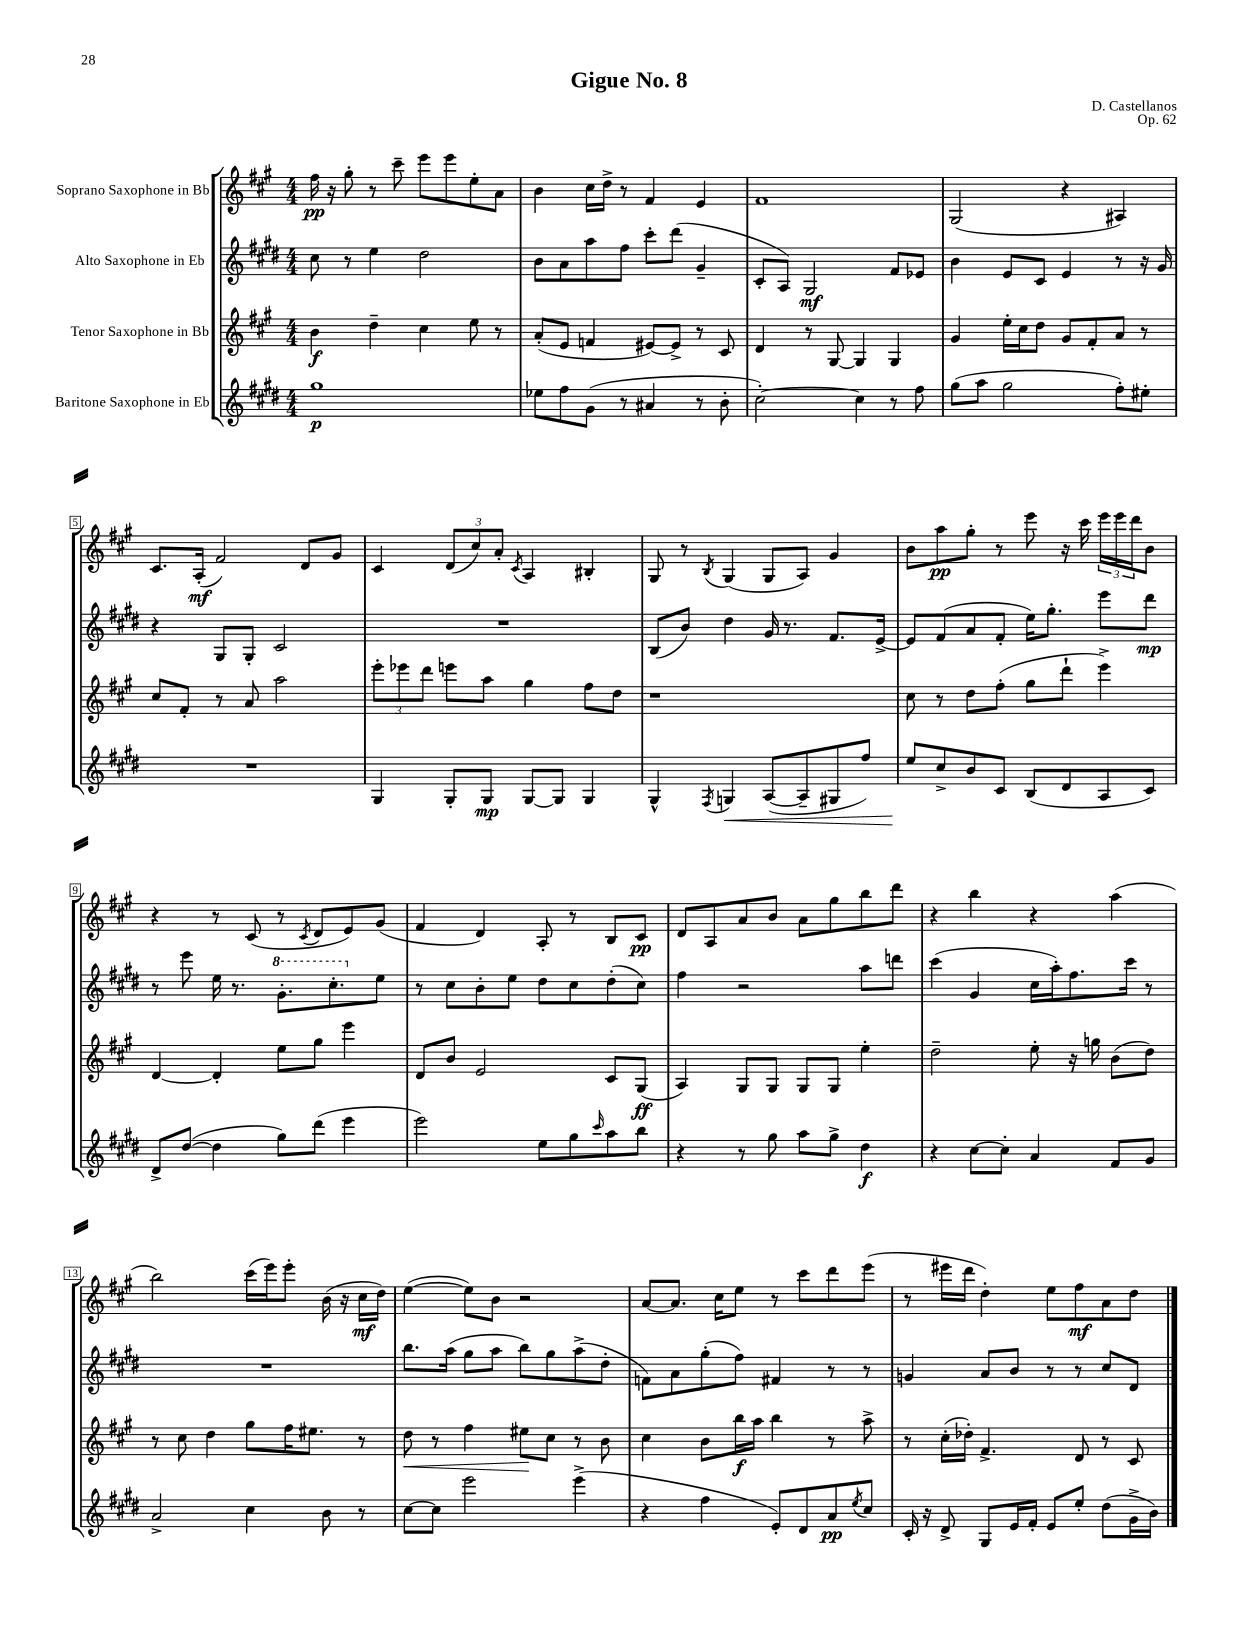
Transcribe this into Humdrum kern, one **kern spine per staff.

**kern	**dynam	**kern	**dynam	**kern	**dynam	**kern	**dynam
*part4	*part4	*part3	*part3	*part2	*part2	*part1	*part1
*staff4	*staff4	*staff3	*staff3	*staff2	*staff2	*staff1	*staff1
*I"Baritone Saxophone in Eb	*	*I"Tenor Saxophone in Bb	*	*I"Alto Saxophone in Eb	*	*I"Soprano Saxophone in Bb	*
*clefG2	*	*clefG2	*	*clefG2	*	*clefG2	*
*k[f#c#g#d#]	*	*k[f#c#g#]	*	*k[f#c#g#d#]	*	*k[f#c#g#]	*
*M4/4	*	*M4/4	*	*M4/4	*	*M4/4	*
=1	=1	=1	=1	=1	=1	=1	=1
1gg#	p	4b\	f	8cc#\	.	16ff#\	pp
.	.	.	.	.	.	16r	.
.	.	.	.	8r	.	8gg#'\	.
.	.	4dd~\	.	4ee\	.	8r	.
.	.	.	.	.	.	8ccc#~\	.
.	.	4cc#\	.	2dd#\	.	8eee\L	.
.	.	.	.	.	.	8eee\	.
.	.	8ee\	.	.	.	8ee'\	.
.	.	8r	.	.	.	8a\J	.
=2	=2	=2	=2	=2	=2	=2	=2
8ee-X\L	.	(8a'/L	.	8b\L	.	4b\	.
8ff#\	.	8e/J	.	8a\	.	.	.
(8g#\J	.	4fn/	.	8aa\	.	16cc#\LL	.
.	.	.	.	.	.	16dd^\JJ	.
8r	.	.	.	8ff#\J	.	8r	.
4a#X/	.	[8e#X/L)	.	8ccc#'\L	.	4f#/	.
.	.	8e#^/J]	.	(8ddd#\J	.	.	.
8r	.	8r	.	4g#~/	.	4e/	.
8b'\	.	8c#/	.	.	.	.	.
=3	=3	=3	=3	=3	=3	=3	=3
[2cc#'\)	.	4d/	.	8c#'/L	.	1f#	.
.	.	.	.	8A/J)	.	.	.
.	.	8r	.	2G#/	mf	.	.
.	.	[8G#/	.	.	.	.	.
4cc#\]	.	4G#/]	.	.	.	.	.
8r	.	4G#/	.	8f#/L	.	.	.
8ff#\	.	.	.	8e-X/J	.	.	.
=4	=4	=4	=4	=4	=4	=4	=4
(8gg#\L	.	4g#/	.	4b\	.	(2G#/	.
8aa\J	.	.	.	.	.	.	.
2gg#\	.	16ee'\LL	.	8e/L	.	.	.
.	.	16cc#\J	.	.	.	.	.
.	.	8dd\J	.	8c#/J	.	.	.
.	.	8g#/L	.	4e/	.	4r	.
.	.	8f#'/	.	.	.	.	.
8ff#'\L)	.	8a/J	.	8r	.	4A#X/)	.
8ee#X'\J	.	8r	.	16r	.	.	.
.	.	.	.	16g#/	.	.	.
!!LO:LB:g=z
=5	=5	=5	=5	=5	=5	=5	=5
1r	.	8cc#/L	.	4r	.	8.c#/L	.
.	.	8f#'/J	.	.	.	.	.
.	.	.	.	.	.	(16A'/Jk	mf
.	.	8r	.	8G#/L	.	2f#/)	.
.	.	8a/	.	8G#'/J	.	.	.
.	.	2aa\	.	2c#/	.	.	.
.	.	.	.	.	.	8d/L	.
.	.	.	.	.	.	8g#/J	.
=6	=6	=6	=6	=6	=6	=6	=6
4G#/	.	12eee'\L	.	1r	.	4c#/	.
.	.	12eee-X\	.	.	.	.	.
.	.	12ddd\J	.	.	.	.	.
8G#'/L	.	8eeen\L	.	.	.	(12d/L	.
.	.	.	.	.	.	12cc#/)	.
8G#/J	mp	8aa\J	.	.	.	.	.
.	.	.	.	.	.	12a'/J	.
.	.	.	.	.	.	8qc#/	.
[8G#/L	.	4gg#\	.	.	.	4A/	.
8G#/J]	.	.	.	.	.	.	.
4G#/	.	8ff#\L	.	.	.	4B#X'/	.
.	.	8dd\J	.	.	.	.	.
=7	=7	=7	=7	=7	=7	=7	=7
4G#^^/	.	1r	.	(8B/L	.	8G#/	.
.	.	.	.	8b/J)	.	8r	.
8qF#/	.	.	.	.	.	8qB/	.
!	!LO:HP:b	!	!	!	!	!	!
4Gn/	<	.	.	4dd#\	.	(4G#/	.
([8A/L	.	.	.	16g#/	.	8G#/L	.
.	.	.	.	8.r	.	.	.
8A~/]	.	.	.	.	.	8A/J)	.
8G#X/	.	.	.	8.f#/L	.	4g#/	.
8ff#/J)	.	.	.	.	.	.	.
.	.	.	.	[16e^/Jk	.	.	.
=8	=8	=8	=8	=8	=8	=8	=8
8ee/L	.	8cc#\	.	8e/L]	.	8b\L	.
8cc#^/	[	8r	.	(8f#/	.	8aa\	pp
8b/	.	8dd\L	.	8a/	.	8gg#'\J	.
8c#/J	.	(8ff#'\J	.	8f#'/J	.	8r	.
(8B/L	.	8gg#\L	.	16ee\KL)	.	8eee\	.
.	.	.	.	8.gg#'\J	.	.	.
8d#/	.	8ddd`\J	.	.	.	16r	.
.	.	.	.	.	.	16ccc#\	.
8A/	.	4eee^\)	.	8eee\L	.	24eee\LL	.
.	.	.	.	.	.	24eee\	.
.	.	.	.	.	.	24ddd\J	.
8c#/J)	.	.	.	8ddd#\J	mp	8b\J	.
!!LO:LB:g=z
=9	=9	=9	=9	=9	=9	=9	=9
8d#^/L	.	[4d/	.	8r	.	4r	.
([8dd#/J	.	.	.	8eee\	.	.	.
4dd#\]	.	4d'/]	.	16ee\	.	8r	.
.	.	.	.	8.r	.	.	.
.	.	.	.	.	.	(8c#/	.
*	*	*	*	*8va	*	*	*
8gg#\L)	.	8ee\L	.	8.gg#'\L	.	8r	.
.	.	.	.	.	.	8qc#/	.
(8ddd#\J	.	8gg#\J	.	.	.	8d/L	.
.	.	.	.	8.ccc#'\	.	.	.
4eee\	.	4eee\	.	.	.	8e/)	.
*	*	*	*	*X8va	*	*	*
.	.	.	.	8ee\J	.	(8g#/J	.
=10	=10	=10	=10	=10	=10	=10	=10
2eee\)	.	8d/L	.	8r	.	4f#/	.
.	.	8b/J	.	8cc#\L	.	.	.
.	.	2e/	.	8b'\	.	4d/)	.
.	.	.	.	8ee\J	.	.	.
8ee\L	.	.	.	8dd#\L	.	8A'/	.
8gg#\	.	.	.	8cc#\	.	8r	.
16qqccc#/	.	.	.	.	.	.	.
8aa\	.	8c#/L	.	(8dd#'\	.	8B/L	.
8bb\J	.	(8G#/J	ff	8cc#\J)	.	8c#/J	pp
=11	=11	=11	=11	=11	=11	=11	=11
4r	.	4A/)	.	4ff#\	.	8d/L	.
.	.	.	.	.	.	8A/	.
8r	.	8G#/L	.	2r	.	8a/	.
8gg#\	.	8G#/J	.	.	.	8b/J	.
8aa\L	.	8G#/L	.	.	.	8a\L	.
8gg#^\J	.	8G#/J	.	.	.	8gg#\	.
4dd#\	f	4ee'\	.	8aa\L	.	8bb\	.
.	.	.	.	8dddn\J	.	8ddd\J	.
=12	=12	=12	=12	=12	=12	=12	=12
4r	.	2dd~\	.	(4ccc#\	.	4r	.
[8cc#\L	.	.	.	4g#/	.	4bb\	.
8cc#'\J]	.	.	.	.	.	.	.
4a/	.	8ee'\	.	16cc#\LL	.	4r	.
.	.	.	.	16aa'\J)	.	.	.
.	.	16r	.	8.ff#\	.	.	.
.	.	16ggn\	.	.	.	.	.
8f#/L	.	(8b\L	.	.	.	(4aa\	.
.	.	.	.	16ccc#\Jk	.	.	.
8g#/J	.	8dd\J)	.	8r	.	.	.
!!LO:LB:g=z
=13	=13	=13	=13	=13	=13	=13	=13
2a^/	.	8r	.	1r	.	2bb\)	.
.	.	8cc#\	.	.	.	.	.
.	.	4dd\	.	.	.	.	.
4cc#\	.	8gg#\L	.	.	.	(16ccc#\LL	.
.	.	.	.	.	.	16eee\J)	.
.	.	16ff#\K	.	.	.	8eee'\J	.
.	.	8.ee#X\J	.	.	.	.	.
8b\	.	.	.	.	.	(16b\	.
.	.	.	.	.	.	16r	.
8r	.	8r	.	.	.	16cc#\LL	mf
.	.	.	.	.	.	16dd\JJ)	.
=14	=14	=14	=14	=14	=14	=14	=14
!	!	!	!LO:HP:b	!	!	!	!
[8cc#\L	.	8dd\	<	8.bb\L	.	([4ee\	.
8cc#\J]	.	8r	.	.	.	.	.
.	.	.	.	(16aa\Jk	.	.	.
2eee\	.	4ff#\	.	8gg#\L	.	8ee\L])	.
.	.	.	.	8aa\J	.	8b\J	.
.	.	8ee#X\L	.	8bb\L)	.	2r	.
.	.	8cc#\J	[	8gg#\	.	.	.
(4eee^\	.	8r	.	(8aa^\	.	.	.
.	.	8b\	.	8dd#'\J	.	.	.
=15	=15	=15	=15	=15	=15	=15	=15
4r	.	4cc#\	.	8fn\L)	.	[8a/L	.
.	.	.	.	8a\	.	8.a/J]	.
4ff#\	.	8b\L	.	(8gg#'\	.	.	.
.	.	.	.	.	.	16cc#\KL	.
.	.	16bb\L	f	8ff#\J)	.	8ee\J	.
.	.	16aa\JJ	.	.	.	.	.
8e'/L)	.	4bb\	.	4f#X/	.	8r	.
8d#/	.	.	.	.	.	8ccc#\L	.
8a/	pp	8r	.	8r	.	8ddd\	.
8qee/	.	.	.	.	.	.	.
8cc#/J	.	8aa^\	.	8r	.	(8eee\J	.
=16	=16	=16	=16	=16	=16	=16	=16
16c#'/	.	8r	.	4gn/	.	8r	.
16r	.	.	.	.	.	.	.
8d#^/	.	(16cc#'\LL	.	.	.	16eee#X\LL	.
.	.	16dd-X'\JJ)	.	.	.	16ddd\JJ	.
8G#/L	.	4.f#^/	.	8a/L	.	4dd'\)	.
16e/L	.	.	.	8b/J	.	.	.
16f#'/JJ	.	.	.	.	.	.	.
8e/L	.	.	.	8r	.	8ee\L	.
8ee'/J	.	8d/	.	8r	.	8ff#\	mf
(8dd#\L	.	8r	.	8cc#/L	.	8a\	.
16g#^\L	.	8c#/	.	8d#/J	.	8dd\J	.
16b\JJ)	.	.	.	.	.	.	.
==	==	==	==	==	==	==	==
*-	*-	*-	*-	*-	*-	*-	*-
